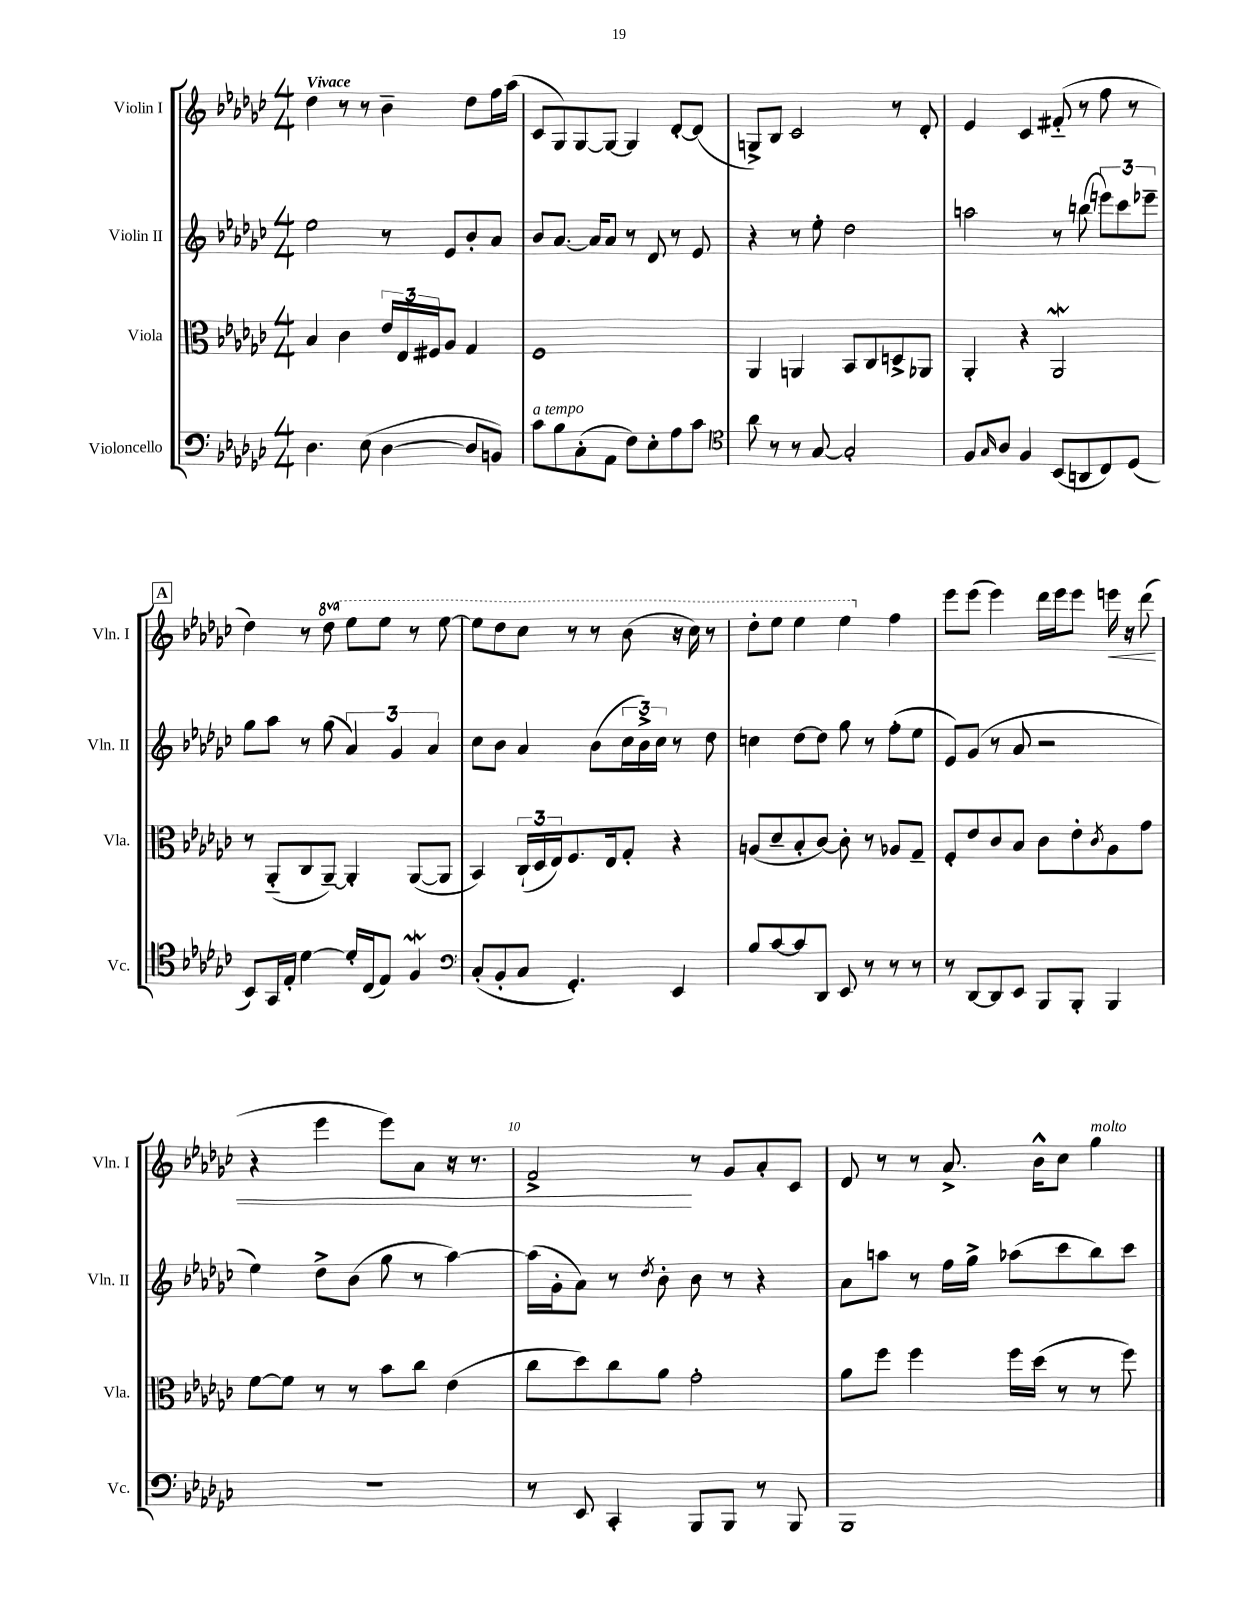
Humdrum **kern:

**kern	**kern	**kern	**kern	**dynam
*part4	*part3	*part2	*part1	*part1
*staff4	*staff3	*staff2	*staff1	*staff1
*I"Violoncello	*I"Viola	*I"Violin II	*I"Violin I	*
*I'Vc.	*I'Vla.	*I'Vln. II	*I'Vln. I	*
*clefF4	*clefC3	*clefG2	*clefG2	*
*k[b-e-a-d-g-c-]	*k[b-e-a-d-g-c-]	*k[b-e-a-d-g-c-]	*k[b-e-a-d-g-c-]	*
*M4/4	*M4/4	*M4/4	*M4/4	*
=1	=1	=1	=1	=1
!	!	!	!LO:TX:a:B:t=Vivace	!
4.D-\	4B-/	2ee-\	4dd-\	.
.	4c-\	.	8r	.
(8E-\	.	.	8r	.
[4D-\	24e-/LL	8r	4b-~\	.
.	24E-/	.	.	.
.	24F#X/J	.	.	.
.	8A-/J	8e-/L	.	.
8D-/L]	4G-/	8b-'/	8dd-\L	.
8BBn/J)	.	8a-/J	16ff\L	.
.	.	.	(16aa-\JJ	.
=2	=2	=2	=2	=2
!LO:TX:a:i:t=a tempo	!	!	!	!
8c-\L	1F	8b-/L	8c-/L	.
8B-\	.	[8.a-/J	8G-/)	.
(8C-'\	.	.	[8G-/	.
.	.	16a-/KL]	.	.
8AA-\J	.	8a-/J	8G-/J_	.
8F\L)	.	8r	4G-/]	.
8E-'\	.	8d-/	.	.
8A-\	.	8r	[8d-'/L	.
8c-\J	.	8e-/	(8d-/J]	.
=3	=3	=3	=3	=3
*clefC4	*	*	*	*
8a-\	4AA-/	4r	8Gn^/L)	.
8r	.	.	8B-/J	.
8r	4AAn/	8r	2c-/	.
[8G-/	.	8ee-'\	.	.
2G-'/]	8BB-/L	2dd-\	.	.
.	8C-/	.	.	.
.	8Dn^/	.	8r	.
.	8AA-X/J	.	8d-'/	.
=4	=4	=4	=4	=4
8F/L	4AA-'/	2aan\	4e-/	.
16qqG-/	.	.	.	.
8A-/J	.	.	.	.
4F/	4r	.	4c-/	.
(8BB-/L	2AA-W/	8r	(8f#X/	.
8AAn/	.	(8bbn\	8r	.
8C-/)	.	12eeen\L)	8ff\	.
.	.	12ccc-\	.	.
(8D-/J	.	.	8r	.
.	.	12eee-X~\J	.	.
!!LO:LB:g=z
!!LO:REH:place=s1:t=A
=5	=5	=5	=5	=5
8BB-/L)	8r	8gg-\L	4dd-\)	.
16GG-/L	(8AA-/L	8aa-\J	.	.
16E-'/JJ	.	.	.	.
[4d-\	8C-/	8r	8r	.
*	*	*	*8va	*
.	[8AA-~/J)	(8gg-\	8ddd-\	.
16d-'/LL]	4AA-'/]	6a-/)	8eee-\L	.
(16C-/J	.	.	.	.
8E-/J)	.	.	8eee-\J	.
.	.	6g-/	.	.
4FW/	([8AA-/L	.	8r	.
.	.	6a-/	.	.
.	8AA-/J]	.	[8eee-\	.
=6	=6	=6	=6	=6
*clefF4	*	*	*	*
(8C-'/L	4BB-/)	8cc-\L	8eee-\L]	.
8BB-'/	.	8b-\J	8ddd-\	.
8C-/J	(24C-`/LL	4a-/	8ccc-\J	.
.	24D-/	.	.	.
.	24E-/J)	.	.	.
4.GG-'/)	8.F/	.	8r	.
.	.	(8b-\L	8r	.
.	16E-/k	.	.	.
.	8G-'/J	24cc-\L	(8bb-\	.
.	.	24b-^\)	.	.
.	.	24cc-\JJ	.	.
4EE-/	4r	8r	16r	.
.	.	.	16ccc-\)	.
.	.	8dd-\	8r	.
=7	=7	=7	=7	=7
8B-/L	(8An/L	4ccn\	8ddd-'\L	.
[8c-/	8d-~/	.	8eee-\J	.
8c-/]	8B-'/	[8dd-\L	4eee-\	.
8DD-/J	[8c-/J)	8dd-\J]	.	.
8EE-/	8c-'\]	8gg-\	4eee-\	.
8r	8r	8r	.	.
*	*	*	*X8va	*
8r	8A-X/L	(8ff'\L	4ff\	.
8r	8G-~/J	8ee-\J	.	.
=8	=8	=8	=8	=8
8r	8F'/L	8e-/L)	8eee-\L	.
[8DD-/L	8e-/	(8g-/J	(8eee-\J	.
8DD-/]	8c-/	8r	4eee-\)	.
8EE-/J	8B-/J	8a-/	.	.
8BBB-/L	8c-\L	2r	16ddd-\LL	.
.	.	.	16eee-\J	.
8BBB-'/J	8e-'\	.	8eee-\J	.
.	8qc-/	.	.	.
!	!	!	!	!LO:HP:b
4BBB-/	8A-\	.	16eeen\	<
.	.	.	16r	.
.	8g-\J	.	(8ddd-\	.
!!LO:LB:g=z
=9	=9	=9	=9	=9
1r	[8f\L	4ee-\)	4r	.
.	8f\J]	.	.	.
.	8r	8dd-^\L	4eee-\	.
.	8r	(8b-\J	.	.
.	8b-\L	8gg-\	8eee-\L)	.
.	8cc-\J	8r	8a-\J	.
.	(4e-\	[4aa-\)	16r	.
.	.	.	8.r	.
=10	=10	=10	=10	=10
8r	8cc-\L	(16aa-\LL]	2f^/	.
.	.	16g-'\J	.	.
8EE-/	8dd-\)	8a-\J)	.	.
4CC-'/	8cc-\	8r	.	.
.	.	8qdd-/	.	.
.	8a-\J	8b-'\	.	.
8BBB-/L	2g-'\	8b-\	8r	[
8BBB-/J	.	8r	8g-/L	.
8r	.	4r	8a-'/	.
8BBB-/	.	.	8c-/J	.
=11	=11	=11	=11	=11
1BBB-	8a-\L	8a-\L	8d-/	.
.	8ff\J	8aan\J	8r	.
.	4ff\	8r	8r	.
.	.	16ff\LL	8.a-^/	.
.	.	16gg-^\JJ	.	.
.	16ff\LL	(8aa-X\L	.	.
.	(16dd-\JJ	.	16b-^^\KL	.
.	8r	8ccc-\	8cc-\J	.
!	!	!	!LO:TX:a:i:t=molto	!
.	8r	8bb-\)	4gg-\	.
.	8ff\)	8ccc-\J	.	.
==	==	==	==	==
*-	*-	*-	*-	*-
